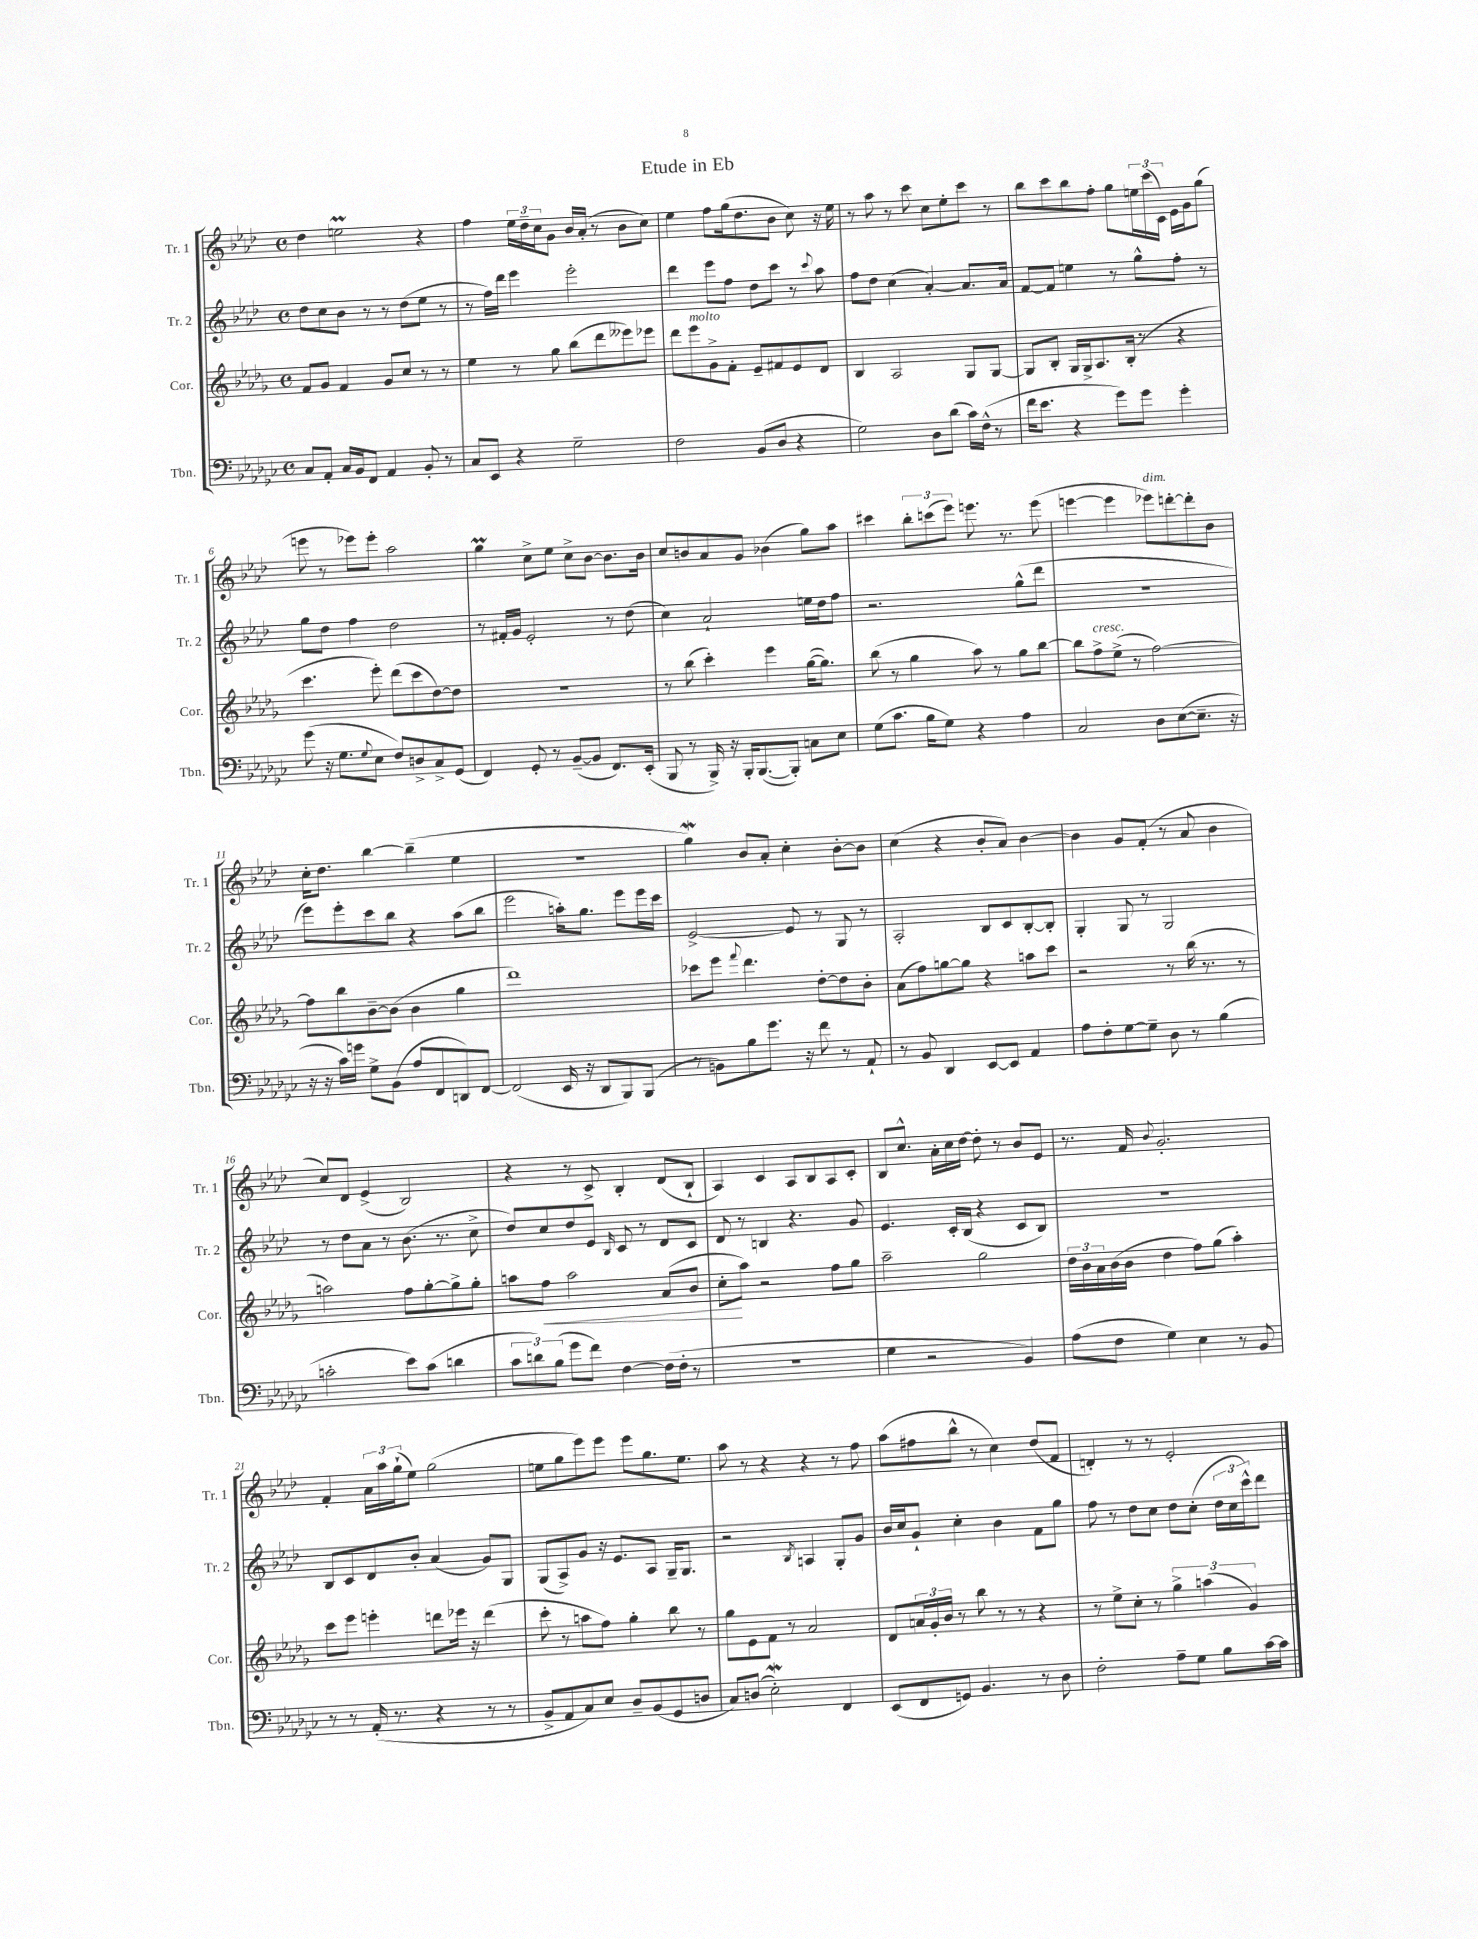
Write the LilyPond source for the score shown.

\header { title = "Etude in Eb" }
<<
\new StaffGroup <<
\new Staff = "s0" \with { instrumentName = "Tr. 1" shortInstrumentName = "Tr. 1" } {
    \clef treble \key aes \major \defaultTimeSignature \time 4/4
    des''4 e''2\prall r4 |
    f''4 \tuplet 3/2 { ees''16 des''16-- c''16 } g'8 bes'16 aes'16-.( r8 bes'8 c''8) |
    ees''4 f''8 g''16( des''8. bes'8 c''8) r16 ees''16 |
    r8 aes''8 r8 c'''8 c''8 ees''8-. c'''8 r8 |
    bes''8 c'''8 bes''8 f''8-. g''8 \tuplet 3/2 { e''16 c'''16( c'16) } ees'16 g'16 g''8( |
    e'''8 r8 ees'''8) ees'''8-. aes''2 |
    g''4\prall c''8-> ees''8 c''8-> bes'8~ bes'8. bes'16 |
    c''8 b'8 aes'8 g'8 bes'4( g''8) aes''8 |
    cis'''4 \tuplet 3/2 { bes''8-. c'''8( ees'''8) } e'''8. r8. e'''8( |
    e'''4~ e'''4 ees'''8^\markup { \italic "dim." }) d'''8~-. d'''8-. bes'8 |
    c''16-. des''8. bes''4~ bes''4--( ees''4 |
    R1 |
    g''4\mordent) bes'8 aes'8-. c''4-. bes'8~-. bes'8 |
    c''4( r4 bes'8-. aes'8) bes'4~ |
    bes'4 g'8 f'8-.( r8 aes'8 bes'4 |
    c''8) des'8 ees'4->( bes2) |
    r4 r8 c'8-> bes4-. des'8( bes8-! |
    aes4) c'4 aes8 bes8 aes8 c'8-. |
    bes8 c''8.-^ aes'16-. c''16 des''16~ des''8-. r8 bes'8 ees'8 |
    r8. f'16 \appoggiatura { bes'8 } g'2.-. |
    f'4-. \tuplet 3/2 { aes'16 aes''16 g''16-!( } ees''8) g''2( |
    e''8 g''8 ees'''8) ees'''8 ees'''8 g''8. e''8. |
    aes''8 r8 r4 r4 r8 f''8 |
    aes''8( fis''8 bes''8-^ r8 c''4) des''8( f'8 |
    d'4-.) r8 r8 ees'2-. \bar "|." |
}
\new Staff = "s1" \with { instrumentName = "Tr. 2" shortInstrumentName = "Tr. 2" } {
    \clef treble \key aes \major \defaultTimeSignature \time 4/4
    des''8 c''8 bes'8 r8 r8 des''8( ees''8 r8 |
    r8 f''16) des'''16 ees'''4 ees'''2-. |
    des'''4 ees'''8 f''8 des''8 c'''8 r8 \appoggiatura { c'''8 } aes''8 |
    f''8 des''8 c''4( aes'4~-.) aes'8. aes'16 |
    f'8~ f'8 e''4 r8 g''8-^ f''8-. r8 |
    g''8 des''8 f''4 des''2 |
    r8 fis'16-. g'16 ees'2-. r8 des''8( |
    c''4) aes'2-! e''16 des''16 f''8 |
    r2. g''8-^( des'''8 |
    R1 |
    ees'''8) ees'''8-. c'''8 bes''8 r4 aes''8( bes''8 |
    ees'''2 a''16-.) g''8. ees'''8 ees'''16 c'''16 |
    ees'2~-> ees'8 r8 g8 r8 |
    aes2-. bes8 c'8 bes8~-. bes8-. |
    g4-. g8 r8 g2 |
    r8 des''8 aes'8 r8 bes'8.( r8. c''8-> |
    des''8) c''8 des''8 ees'8 \grace { bes16 } c'8 r8 des'8 c'8 |
    des'8 r8 b4 r4. g'8 |
    ees'4. c'16-. bes16( r4 c'8 bes8) |
    R1 |
    bes8 c'8 des'8 bes'8-. aes'4( g'8) g8 |
    g8( aes8->) g'8 r16 ees'8. aes8 g16-- g8. |
    r2 \acciaccatura { bes8 } a4 g8-. g'8 |
    bes'16 c''16 g'8-! c''4-. bes'4 f'8 g''8 |
    f''8 r8 des''8 c''8 des''8 c''8-.( \tuplet 3/2 { des''16 c''16 c'''16-^) } des'''8 \bar "|." |
}
\new Staff = "s2" \with { instrumentName = "Cor." shortInstrumentName = "Cor." } {
    \clef treble \key des \major \defaultTimeSignature \time 4/4
    f'8 ges'8 f'4 ges'8 c''8 r8 r8 |
    ees''4 r8 ges''8 bes''8( des'''8 eeses'''8) ees'''8 |
    des'''8 ees'''8^\markup { \italic "molto" } ges'8-> f'8-. ees'8-- fis'8 ees'8 des'8 |
    bes4 aes2 ges8 ges8~ |
    ges8 bes8-. ges16 ges16-> aes8. bes16-.( r8 r4 |
    c'''4. ees'''8-.) des'''8( c'''8 des''8~) des''8 |
    R1 |
    r8 bes''8( c'''4-.) ees'''4 ges''16~( ges''8.) |
    bes''8( r8 ges''4 aes''8) r8 ges''8 bes''8~ |
    bes''8 f''8->^\markup { \italic "cresc." } ees''8->( r8 f''2~) |
    f''8 bes''8 bes'8~-- bes'8( bes'4 ges''4 |
    des'''1) |
    ces'''8 ees'''8 \appoggiatura { f'''8 } des'''4. des''8~-. des''8 bes'8-. |
    aes'8( f''8) g''8~ g''8 r4 a''8 c'''8 |
    r2 r8 bes''16( r8. r8 |
    a''2) f''8 ges''8~-. ges''8-> ges''8-. |
    a''8 f''8\< a''2 aes'8( bes'8 |
    c''8-.\! aes''8) r2 f''8 ges''8 |
    aes''2-- ges''2 |
    \tuplet 3/2 { des''16 bes'16 aes'16 } bes'16( bes'16 des''4 f''8) ges''8( aes''4-.) |
    c'''8 ees'''8 e'''4-. d'''8 ees'''16 r16 d'''4( |
    c'''8-. r8 a''8 f''8) ges''4-. bes''8 r8 |
    ges''8 ees'8 f'8 r8 aes'2 |
    des'8 \tuplet 3/2 { a'16 ges'16-. bes'16 } r8 bes''8 r8 r8 r4 |
    r8 ees''8-> c''8-. r8 \tuplet 3/2 { ges''4-> a''4( ges'4) } \bar "|." |
}
\new Staff = "s3" \with { instrumentName = "Tbn." shortInstrumentName = "Tbn." } {
    \clef bass \key ges \major \defaultTimeSignature \time 4/4
    ces8 aes,8-. ces16 bes,16 f,8 aes,4 bes,8-. r8 |
    ces8 ees,8 r4 ges2-- |
    f2 bes,8( des8 r4 |
    ges2) des8 des'8( ces'16) f16-^( r8 |
    f'16 ees'8. r4 ges'8) ges'8 ges'4-. |
    ges'8( r16 ges8. \appoggiatura { ges8 } ees8 f8) d8-> ces8-> ges,8( |
    f,4) ges,8-. r8 bes,8~--( bes,8 f,8.) ees,16-.( |
    bes,,8 r8 bes,,16->) r16 bes,,16-. bes,,8.~( bes,,8-.) c8 ees8 |
    ges8( ces'8. bes16 ges8) r4 aes4 |
    ces2 des8 ees8~( ees8.-- r16 |
    r16 r16 ces'16) g'16 ges8-> bes,8( aes8 f,8 d,8) f,8~ |
    f,2( ees,16 r16 des,8 bes,,8) bes,,8( |
    r8 b,8) bes8 ges'8. r16 f'8 r8 aes,8-! |
    r8 bes,8 des,4 ees,8~ ees,8 aes,4 |
    aes8 f8-. ges8~ ges8-- des8 r8 bes4( |
    c'2-. ees'8) c'8( d'4 |
    \tuplet 3/2 { ces'8 d'8) bes8( } ges'8 f'8) f4~ f16( f16-. r8 |
    R1 |
    ges4 r2 bes,4) |
    aes8( f8 ges4) ees4 r8 bes,8 |
    r8 r8 aes,16-.( r8. r4 r8 r8 |
    bes,8-> aes,8 ces8) ees8 des8-- bes,8( ges,8 d8 |
    ces8) d8( ees2-.\mordent) f,4 |
    ees,8( f,8 g,8) bes,4. r8 des8 |
    f2-. aes8-- ges8 bes8 ces'16~ ces'16 \bar "|." |
}
>>
>>
